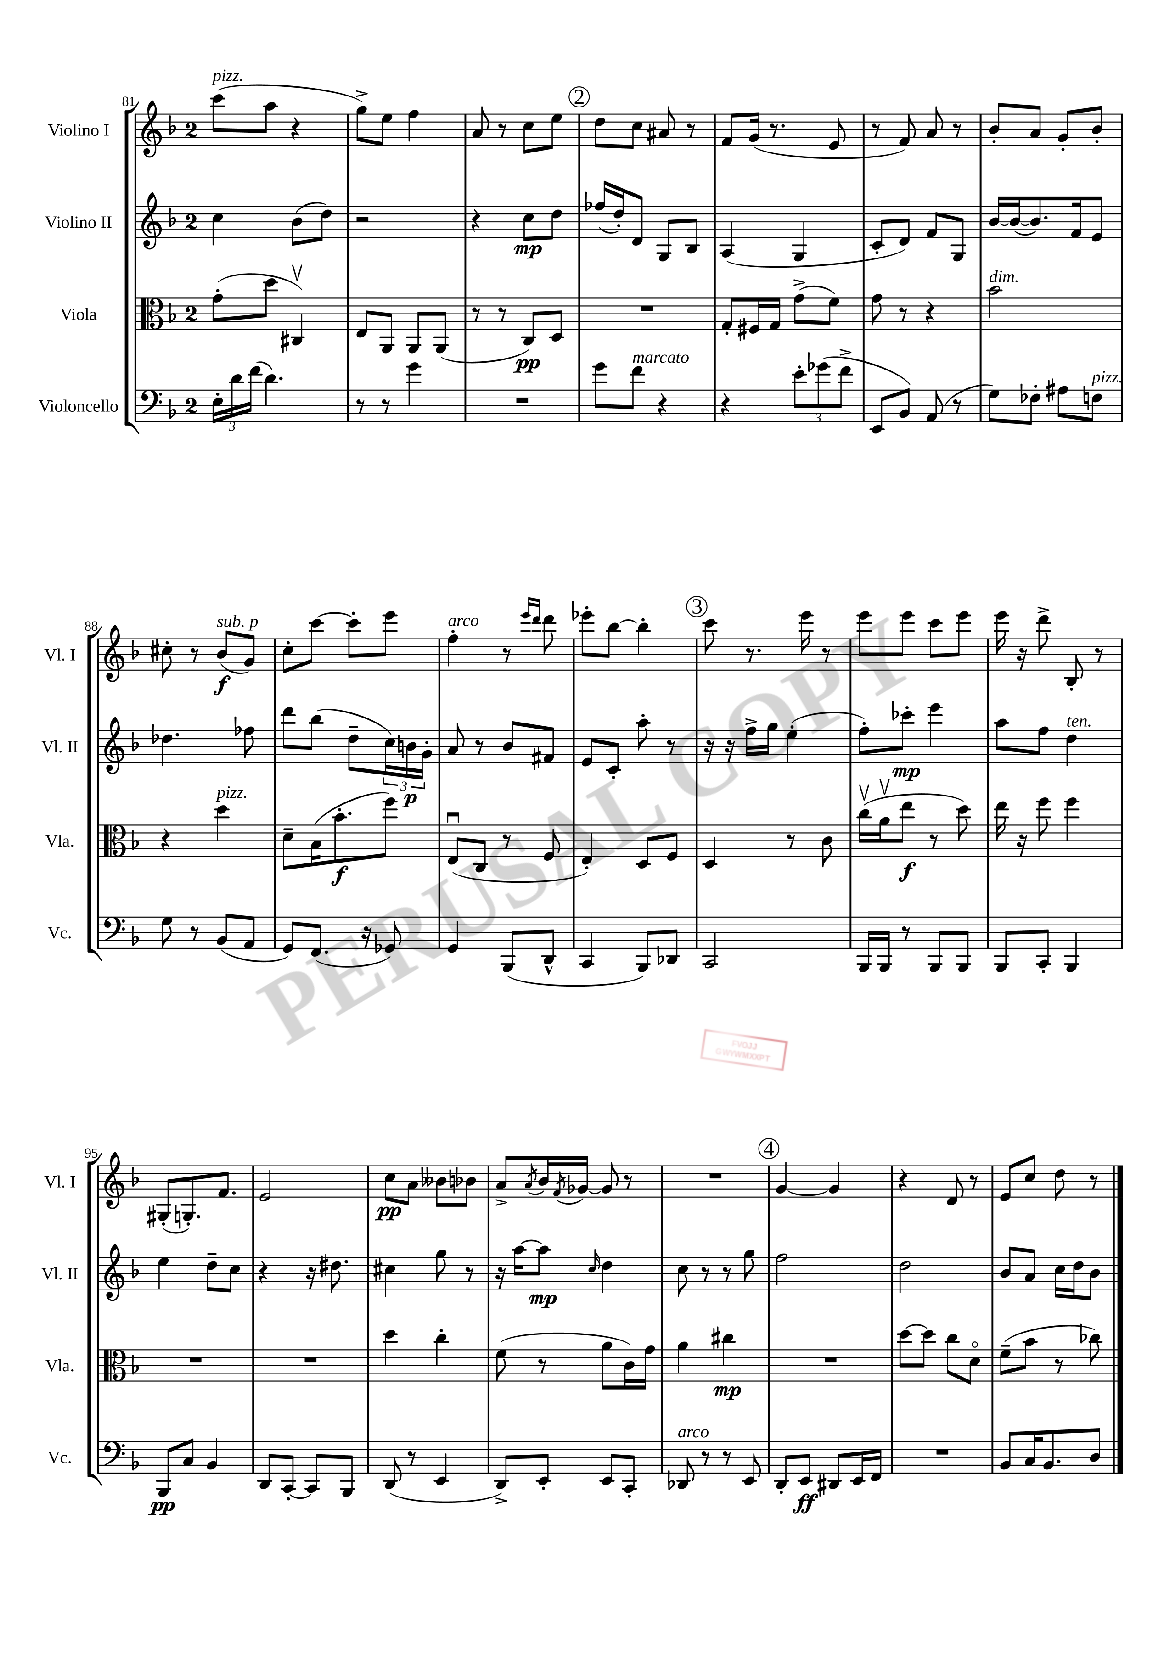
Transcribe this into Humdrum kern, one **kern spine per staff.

**kern	**kern	**kern	**kern
*staff4	*staff3	*staff2	*staff1
*clefF4	*clefC3	*clefG2	*clefG2
*k[b-]	*k[b-]	*k[b-]	*k[b-]
*M2/4	*M2/4	*M2/4	*M2/4
24E'\LL	(8g'\L	4cc\	(8ccc\L
24d\	.	.	.
(24f\JJ	.	.	.
4.d\)	8dd\J	.	8aa\J
.	4C#v/)	(8b-\L	4r
.	.	8dd\J)	.
=	=	=	=
8r	8E/L	2r	8gg^\L)
8r	8AA/J	.	8ee\J
4g\	8AA/L	.	4ff\
.	(8AA/J	.	.
=	=	=	=
2r	8r	4r	8a/
.	8r	.	8r
.	8C/L)	8cc\L	8cc\L
.	8D/J	8dd\J	8ee\J
=	=	=	=
8g\L	2r	(16ff-/LL	8dd\L
.	.	16dd'/J)	.
8f\J	.	8d/J	8cc\J
4r	.	8G/L	8a#/
.	.	8B-/J	8r
=	=	=	=
4r	8G'/L	(4A/	8f/L
.	16F#/L	.	(16g/Jk
.	16G/JJ	.	8.r
12e'\L	(8g^\L	4G/	.
(12g-\	.	.	.
.	8f\J)	.	8e/
12f^\J	.	.	.
=	=	=	=
8EE/L	8g\	8c'/L	8r
8BB-/J)	8r	8d/J)	8f/)
(8AA/	4r	8f/L	8a/
8r	.	8G/J	8r
=	=	=	=
8G\L)	2b-\	[16b-/LL	8b-'/L
.	.	(16b-/_J	.
8F-'\J	.	8.b-/])	8a/J
8A#\L	.	.	8g'/L
.	.	16f/k	.
8F\J	.	8e/J	8b-'/J
=	=	=	=
8G\	4r	4.dd-\	8cc#'\
8r	.	.	8r
(8BB-/L	4dd\	.	(8b-/L
8AA/J	.	8ff-\	8g/J)
=	=	=	=
8GG/L)	8d~\L	8ddd\L	8cc'\L
(8.FF/J	(16B-\K	(8bb-\J	[8ccc\J
.	8.b-'\	.	.
.	.	8dd~\L	8ccc'\]L
16r	.	.	.
8GG-/)	8ff\J)	24cc\L)	8eee\J
.	.	24b\	.
.	.	24g'\JJ	.
=	=	=	=
4GG/	(8Eu/L	8a/	4ff'\
.	8C/J	8r	.
(8BBB-/L	8r	8b-/L	8r
.	.	.	16qqeee/LL
.	.	.	16qqddd/JJ
8DD^^/J	8F/	8f#/J	8ddd\
=	=	=	=
4CC/	4E'/)	8e/L	8eee-'\L
.	.	8c'/J	[8bb-\J
8BBB-/L)	8D/L	8aa'\	4bb-'\]
8DD-/J	8F/J	8r	.
=	=	=	=
2CC/	4D/	16r	8ccc\
.	.	16r	.
.	.	16ff^\LL	8.r
.	.	16gg\JJ	.
.	8r	(4ee'\	.
.	.	.	16eee\
.	8c\	.	8r
=	=	=	=
16BBB-/LL	(16ccv\LL	8ff'\L)	8eee\L
16BBB-/JJ	16av\J	.	.
8r	8ee\J	8ccc-'\J	8eee\J
8BBB-/L	8r	4eee\	8ccc\L
8BBB-/J	8dd\)	.	8eee\J
=	=	=	=
8BBB-/L	16ee\	8aa\L	16eee\
.	16r	.	16r
8CC'/J	8ff\	8ff\J	8ddd^\
4BBB-/	4ff\	4dd\	8B-'/
.	.	.	8r
=	=	=	=
8BBB-/L	2r	4ee\	(8G#'/L
8C/J	.	.	8.G'/)
4BB-/	.	8dd~\L	.
.	.	.	8.f/J
.	.	8cc\J	.
=	=	=	=
8DD/L	2r	4r	2e/
[8CC'/J	.	.	.
8CC/]L	.	16r	.
.	.	8.dd#\	.
8BBB-/J	.	.	.
=	=	=	=
(8DD/	4dd\	4cc#\	8cc\L
8r	.	.	8a\J
4EE/	4cc'\	8gg\	8b--\L
.	.	8r	8b-\J
=	=	=	=
8DD^/L)	(8f\	16r	8a^/L
.	.	[16aa\LK	.
.	.	.	8qa/
8EE'/J	8r	8aa\]J	16b-/L
.	.	.	8qf/
.	.	.	[16g-/JJ
.	.	16qqcc/	.
8EE/L	8a\L	4dd\	8g-/]
8CC'/J	16c\L)	.	8r
.	16g\JJ	.	.
=	=	=	=
8DD-/	4a\	8cc\	2r
8r	.	8r	.
8r	4cc#\	8r	.
8EE/	.	8gg\	.
=	=	=	=
8DD'/L	2r	2ff\	[4g/
8EE/J	.	.	.
8DD#/L	.	.	4g/]
16EE/L	.	.	.
16FF/JJ	.	.	.
=	=	=	=
2r	[8dd\L	2dd\	4r
.	8dd\]J	.	.
.	8cc\L	.	8d/
.	8do\J	.	8r
=	=	=	=
8BB-/L	(8f~\L	8b-/L	8e/L
16C/K	8b-\J	8a/J	8cc/J
8.BB-/	.	.	.
.	8r	16cc\LL	8dd\
.	.	16dd\J	.
8D/J	8cc-\)	8b-\J	8r
==	==	==	==
*-	*-	*-	*-
